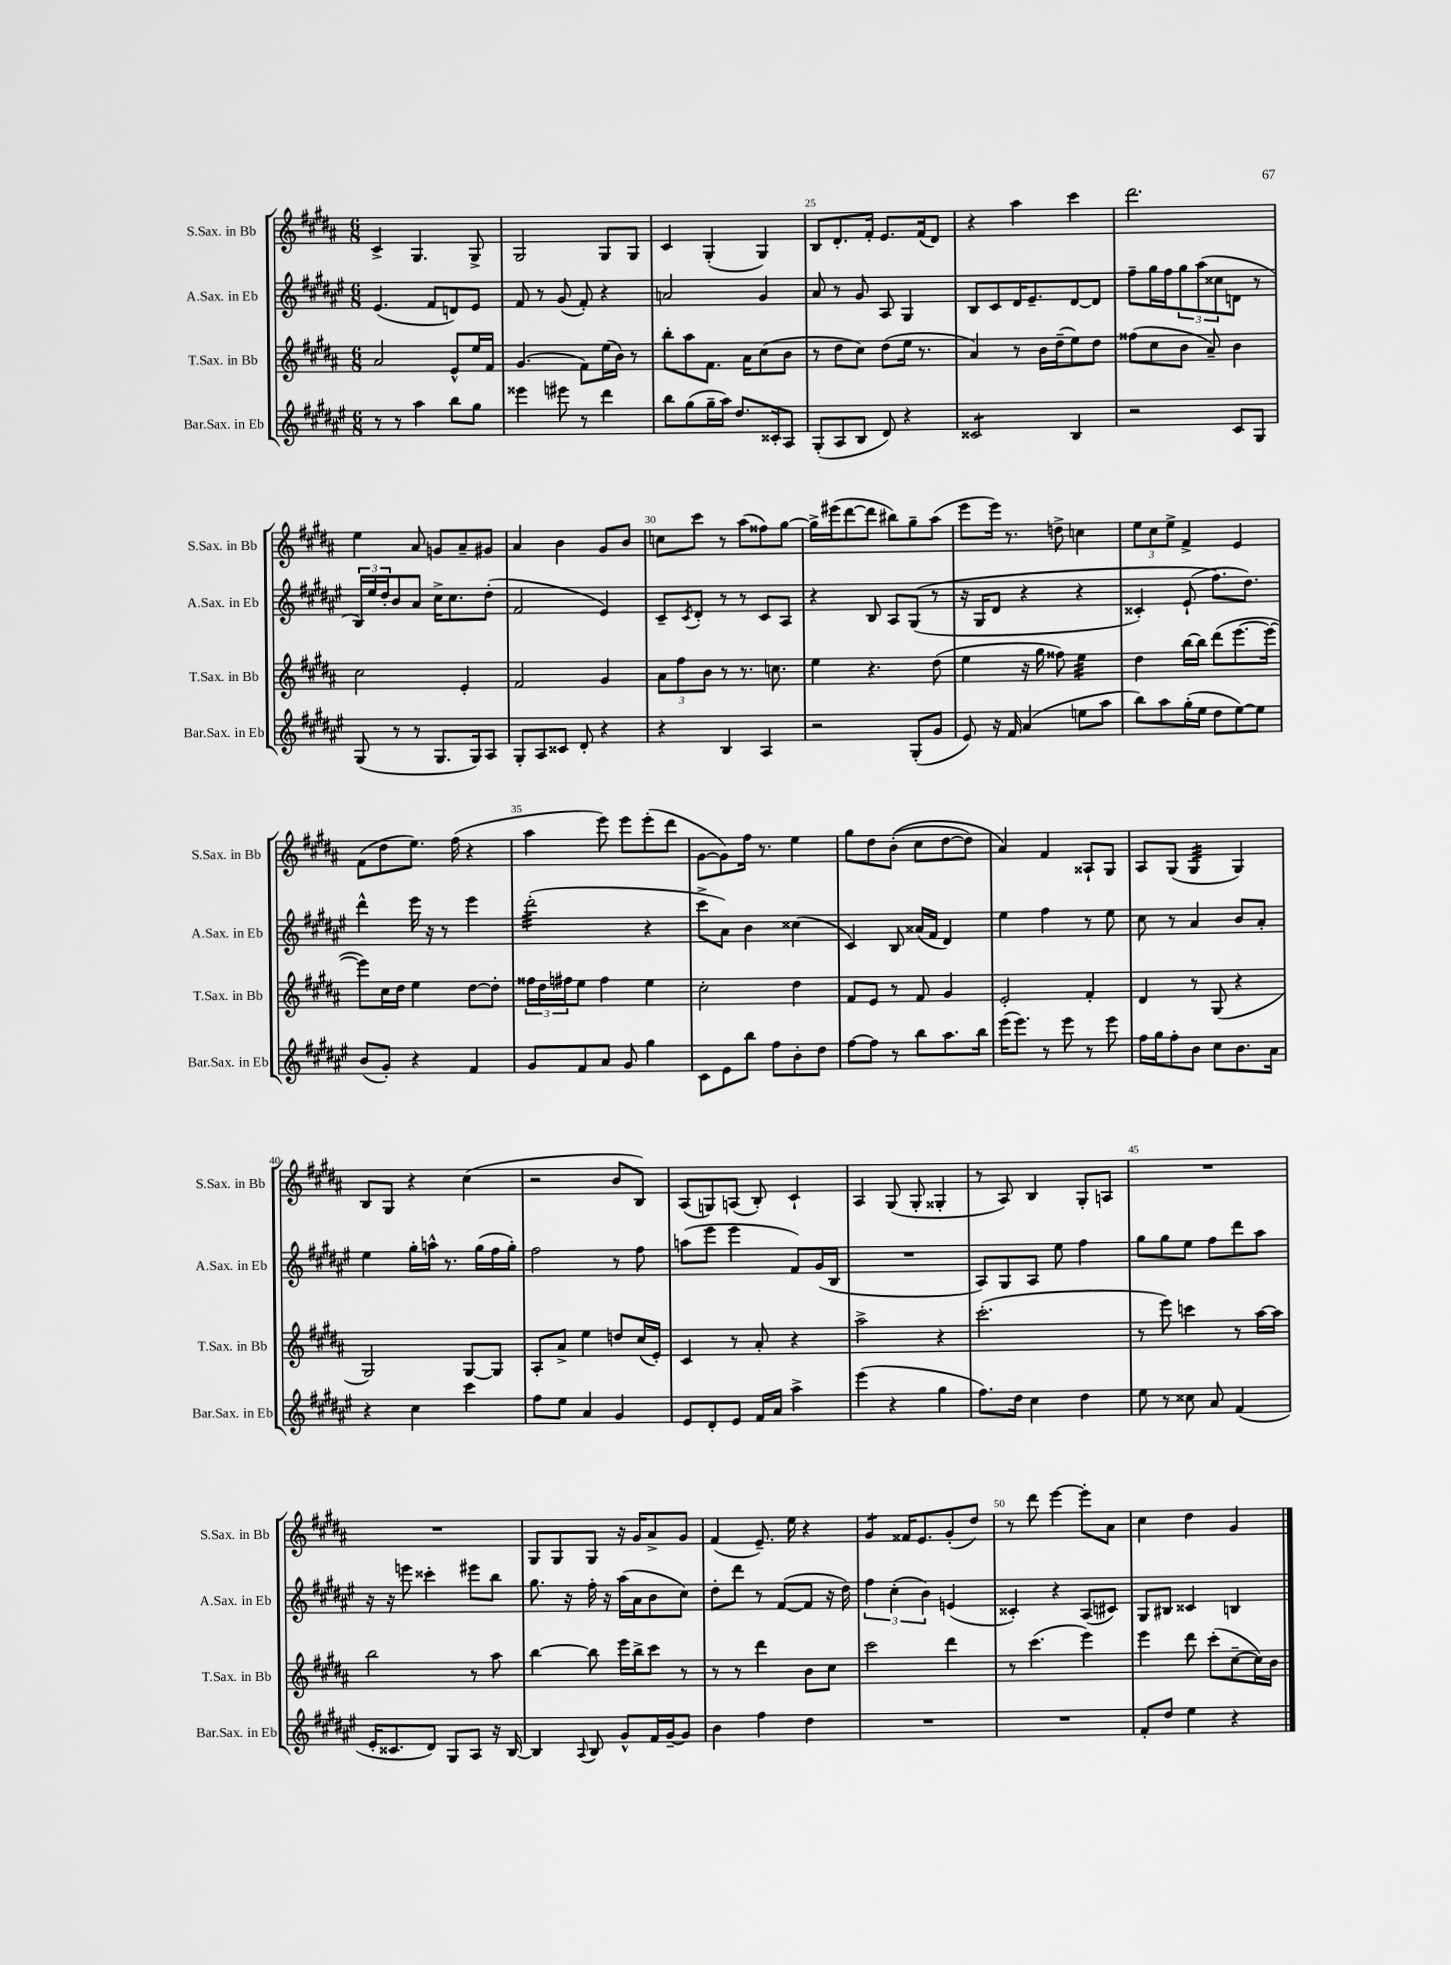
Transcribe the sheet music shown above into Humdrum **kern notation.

**kern	**kern	**kern	**kern
*staff4	*staff3	*staff2	*staff1
*clefG2	*clefG2	*clefG2	*clefG2
*k[f#c#g#d#a#e#]	*k[f#c#g#d#a#]	*k[f#c#g#d#a#e#]	*k[f#c#g#d#a#]
*M6/8	*M6/8	*M6/8	*M6/8
8r	2a#	(4.e#	4c#^
8r	.	.	.
4aa#	.	.	4.G#
.	.	8f#	.
8bb	8e^^	8d)	.
8gg#	16ee	8e#	8G#^
.	16f#	.	.
=	=	=	=
4eee##	(4.g#	8f#	2G#
.	.	8r	.
8eee#	.	(8g#	.
8r	8f#)	8f#')	.
4ddd#	(16ee	4r	8G#
.	16b)	.	.
.	8r	.	8G#
=	=	=	=
8bb	8bb'	2a	4c#
(8gg#	8aa#	.	.
16gg#~	8.f#	.	(4G#'
16aa#)	.	.	.
8.dd#	.	.	.
.	16a#	.	.
.	(8cc#	4g#	4G#)
16c##'	.	.	.
8A#	8b	.	.
=	=	=	=
(8G#'	8r	8a#	8B
8A#	8dd#	8r	8.d#'
8B	8cc#)	8g#	.
.	.	.	16f#'
8d#)	(8dd#	8A#	8.e
4r	16ee	4G#	.
.	8.r	.	(16f#
.	.	.	8d#)
=	=	=	=
2c##	4a#)	8B	4r
.	.	8c#	.
.	8r	16d#	4aa#
.	.	8.e#~	.
.	16b	.	.
.	(16dd#~	.	.
4B	8ee)	[8d#	4ccc#
.	8dd#	8d#]	.
=	=	=	=
2r	(8ff##	8ff#~	2.ddd#
.	8cc#	16gg#	.
.	.	16ff#	.
.	8b	12gg#	.
.	.	(12aa#	.
.	8a#~)	.	.
.	.	12cc##	.
8c#	4b	8d	.
8G#	.	8r	.
=	=	=	=
(8G#	2cc#	24B)	4ee
.	.	24ee#	.
.	.	24dd#'	.
8r	.	8b	.
8r	.	8a#	8a#
8.G#	.	16cc#^	8g
.	.	8.cc#	.
.	4e'	.	8a#~
16G#)	.	.	.
8A#	.	(8dd#'	8g#
=	=	=	=
8G#'	2f#	2f#	4a#
8A#	.	.	.
8c##	.	.	4b
8d#'	.	.	.
4r	4g#	4e#)	8g#
.	.	.	8b
=	=	=	=
4r	12a#	8c#~	8cc
.	12ff#	.	.
.	.	8qc#	.
.	.	8d#'	8ccc#
.	12b	.	.
4B	8r	8r	8r
.	8.r	8r	(8aa#
4A#	.	8c#	8ff##)
.	8.cc	.	.
.	.	8A#	[8gg#
=	=	=	=
2r	4ee	4r	16gg#^]
.	.	.	(16eee#
.	.	.	[8ddd#
.	4.r	8B	8ddd#]
.	.	8A#	8bb#)
(8G#'	.	&((8G#	8gg#~
8g#	(8dd#	8r	(8aa#
=	=	=	=
8e#)	4ee	16r	8eee
.	.	16G#	.
16r	.	8d#	16eee)
16f#	.	.	8.r
(4a#	16r	4r	.
.	16gg#	.	.
.	8ff##)	.	8dd^
8ee	4ee	4r	4cc
8aa#	.	.	.
=	=	=	=
8bb)	4dd#	4c##')	12ee
.	.	.	12cc#
8aa#	.	.	.
.	.	.	12ee^
(16gg#'	[16bb	(8e#`	4f#^
16ee#	16bb]	.	.
8dd#	(8ddd#	8.ff#&)	.
[8ee#)	[8.eee	.	4e
.	.	8.dd#)	.
8ee#]	.	.	.
.	16eee_	.	.
=	=	=	=
(8b	8eee])	4ddd#^^	(8f#
8g#')	16cc#	.	8dd#
.	16dd#	.	.
4r	4ee	16eee#	8.ee)
.	.	16r	.
.	.	8r	.
.	.	.	(16ff#
4f#	[8dd#	4eee#	4r
.	8dd#']	.	.
=	=	=	=
8g#	24ff##	(2ddd#'	4aa#
.	24dd#	.	.
.	24ff#	.	.
8f#	8ee	.	.
8a#	4ff#	.	8eee)
8g#	.	.	8eee
4gg#	4ee	4r	(8eee'
.	.	.	8ddd#
=	=	=	=
8c#	2cc#'	8ccc#^	[8g#
8e#	.	8a#)	8g#])
8bb	.	4b	16ff#
.	.	.	8.r
8ff#	.	.	.
8b'	4dd#	(4cc##	4ee
8dd#	.	.	.
=	=	=	=
[8ff#	8f#	4c#)	8gg#
8ff#]	8e	.	8dd#
8r	8r	8B	&((8b'
8bb	8f#	(16a##	8cc#
.	.	16f#	.
8.aa#	4g#	4d#)	[8dd#
.	.	.	8dd#])
16bb	.	.	.
=	=	=	=
(16eee#	2e'	4ee#	4a#&)
8.eee#)	.	.	.
8r	.	4ff#	4f#
8eee#	.	.	.
8r	4f#'	8r	8A##`
8eee#	.	8ee#	8G#
=	=	=	=
16ff#	4d#	8cc#	8A#
16gg#	.	.	.
8ff#'	.	8r	(8G#
8b	8r	4a#	4G#
8cc#	(8G#	.	.
8.b	4r	8b	4G#)
.	.	8a#'	.
16a#	.	.	.
=	=	=	=
4r	2G#)	4ee#	8B
.	.	.	8G#
4cc#	.	16gg#'	4r
.	.	16aa^^	.
.	.	8.r	.
4ccc#	[8G#	.	(4cc#
.	.	(16gg#	.
.	8G#]	16ff#	.
.	.	16gg#')	.
=	=	=	=
8ff#	8A#'	2ff#	2r
8ee#	8a#^	.	.
4a#	4ee	.	.
4g#	8dd	8r	8b
.	(16cc#	8ff#	8B)
.	16e')	.	.
=	=	=	=
8e#	4c#	(8aa	(8A#
8d#'	.	8eee#	8G)
8e#	8r	4eee#	(8A
16f#	8a#'	.	8B')
16a#	.	.	.
4aa#^	4r	8f#)	4c#`
.	.	(16g#	.
.	.	16B	.
=	=	=	=
(4eee#	2aa#^	2.r	4A#
4r	.	.	(8G#
.	.	.	8G#'
4gg#	4r	.	4G##'
=	=	=	=
8.ff#)	(2.ccc#'	8A#)	8r
.	.	8G#	8A#)
16dd#	.	.	.
4cc#	.	8A#	4B
.	.	8ee#	.
4dd#	.	4ff#	8G#'
.	.	.	8A
=	=	=	=
8ee#	8r	8gg#	2.r
8r	8eee)	8gg#	.
8cc##	4ccc	8ee#	.
8a#	.	8ff#	.
(4f#	8r	8ddd#	.
.	[16aa#	8aa#	.
.	16aa#]	.	.
=	=	=	=
16e#'	2bb	16r	2.r
8.c##	.	16r	.
.	.	8eee	.
8d#)	.	4ccc##'	.
8G#	.	.	.
8A#	8r	8eee#	.
16r	8aa#	8bb	.
[16B	.	.	.
=	=	=	=
4B]	[4bb	8.gg#	8G#
.	.	.	8G#
.	.	16r	.
8qqA#	.	.	.
8B	8bb]	16ff#'	8G#
.	.	16r	.
8g#^^	16eee	(16aa#	16r
.	16bb^	16a#	16g#
16f#	8ccc#	8b	8a#^
[16g#~	.	.	.
8g#]	8r	8cc#)	8g#
=	=	=	=
4b	8r	8dd#'	(4f#
.	8r	8ddd#	.
4ff#	4ddd#	8r	8.e~)
.	.	([8f#	.
.	.	.	16ee
4dd#	8b	8f#]	4r
.	8cc#	16r	.
.	.	16dd#)	.
=	=	=	=
2.r	2ccc#	6ff#	4g#
.	.	(6cc#'	.
.	.	.	16f##
.	.	.	8.e
.	.	6b)	.
.	4ddd#	(4e	(8g#'
.	.	.	8dd#)
=	=	=	=
2.r	8r	4c##')	8r
.	(4.ccc#	.	8ddd#
.	.	4r	[4eee
.	4eee)	(8A#	8eee']
.	.	8c#)	8a#
=	=	=	=
8f#'	4eee	8G#	4cc#
8dd#	.	8B#	.
4ee#	8ddd#	4c##	4dd#
.	(8ccc#'	.	.
4r	[8cc#~	4B	4g#
.	16cc#])	.	.
.	16b	.	.
==	==	==	==
*-	*-	*-	*-
